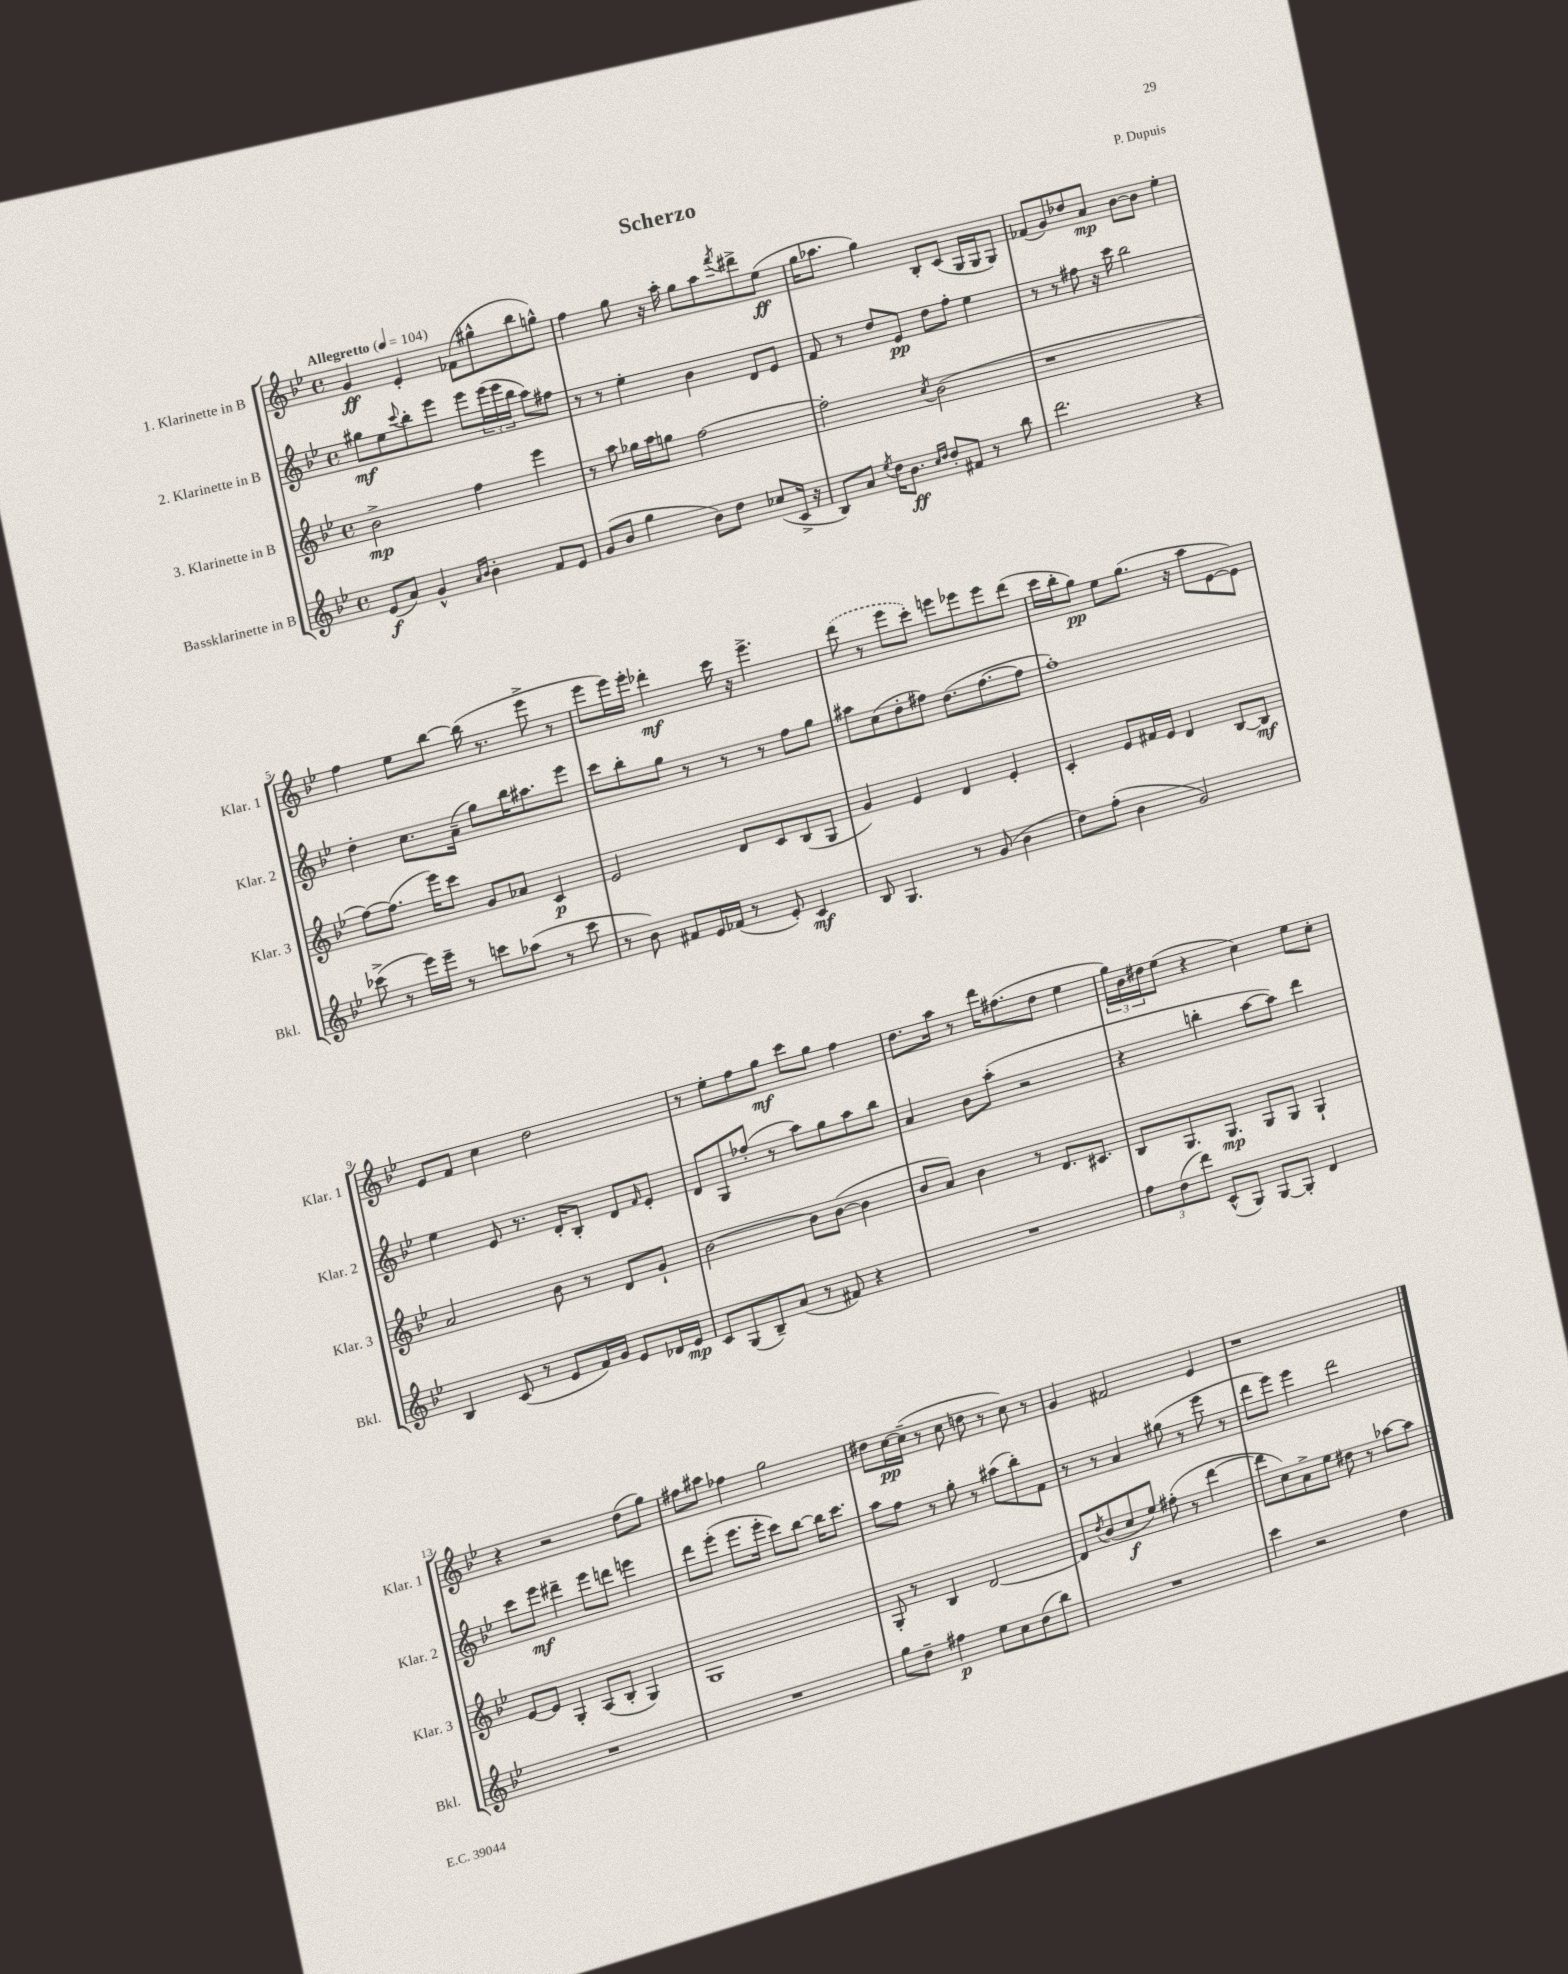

**kern	**kern	**kern	**kern
*staff4	*staff3	*staff2	*staff1
*clefG2	*clefG2	*clefG2	*clefG2
*k[b-e-]	*k[b-e-]	*k[b-e-]	*k[b-e-]
*M4/4	*M4/4	*M4/4	*M4/4
*met(c)	*met(c)	*met(c)	*met(c)
*MM104	*MM104	*MM104	*MM104
(8e-/L	2b-^\	8gg#\L	4g/
8a/J)	.	8ee-\	.
.	.	8qqccc/	.
4g^^/	.	8bb-'\	4e-'/
.	.	8eee-\J	.
16qqa/LL	.	.	.
16qqb-/JJ	.	.	.
4b-'\	4ff\	8eee-\L	(8f-\L
.	.	(24eee-\L	8gg#^^\
.	.	24eee-\	.
.	.	24bb-\JJ	.
8f/L	4eee-\	8aa\L)	8bb-\
8e-/J	.	8ff#\J	8gg^^\J)
=	=	=	=
(8g/L	8r	8r	4ff\
8b-/J	8aa\	8r	.
4gg\	16gg-\LL	4ee-'\	8gg\
.	16aa\J	.	.
.	8gg\J	.	16r
.	.	.	16aa'\
8b-\L)	[2ff\	4b-\	8gg\L
8dd\J	.	.	8aa\
.	.	.	8qfff/
(8cc-/L	.	8d/L	8ddd#^\
16c^/Jk	.	8e-/J	(8ee-\J
16r	.	.	.
=	=	=	=
8B-/L)	2ff'\]	8f/	16gg\LK
.	.	.	8.aa-\J
8a/J	.	8r	.
8qee-/	.	.	.
16dd\LK	.	8dd/L	4gg\)
8.b-\J	.	.	.
.	.	8e-/J	.
16qqcc/LL	.	.	.
16qqdd/JJ	8qcc/	.	.
8dd'/L	(2b-\	8dd\L	8B-'/L
8f#/J	.	8ff'\J	(8c/J
8r	.	4ee-\	16G/LL
.	.	.	16G/J
8bb-\	.	.	8G/J)
=	=	=	=
2.ddd\	1r	8r	(8f-/L
.	.	8r	8g/)
.	.	8ff#\	8dd-/
.	.	16r	8a/J
.	.	16ccc\	.
.	.	2bb-\	[8b-\L
.	.	.	8b-\]J
4r	.	.	4ee-'\
=	=	=	=
(8ccc-^\	[8ff\L)	4dd'\	4ff\
8r	(8.ff\]J	.	.
16eee-\LL)	.	8.cc\L	8ee-\L
16eee-~\JJ	16eee-\LK)	.	.
8r	8ccc\J	.	[8bb-\J
.	.	(16a~\Jk	.
8ccc\L	8g/L	8gg\L)	(16bb-\]
.	.	.	8.r
(8aa-\J	8a-/J	16bb-\K	.
.	.	8.aa#\	.
8r	4c/	.	8eee-^\
8ccc\	.	8eee-\J	8r
=	=	=	=
8r	2e-/	8ccc\L	8eee-\L
8b-\)	.	8bb-'\	16eee-\L)
.	.	.	16eee-'\JJ
8f#/L	.	8gg\J	4ddd-'\
16e-/L	.	8r	.
(16f-/JJ	.	.	.
8r	8d/L	8r	16ccc\
.	.	.	16r
8e-'/)	8c/	8r	4.eee-^\
4c/	(8B-/	8ff\L	.
.	8G/J	8gg\J	.
=	=	=	=
8B-/	4g/)	8aa#\L	(8ddd\
4.G/	.	(8cc\	8r
.	4e-/	8dd'\	8eee-\L
.	.	8ff#\J)	8ccc'\J)
8r	4d/	(8.dd\L	8eee\L
(8g/	.	.	8eee-\
.	.	[8.ff#\	.
4b-\	4e-'/	.	8eee-\
.	.	8ff#\]J	(8ddd\J
=	=	=	=
8dd\L)	4c'/	1ff')	16ccc\LL
.	.	.	16bb-'\J
(8ff'\J	.	.	8gg\J)
4b-\	8e-/L	.	8ee-\L
.	16f#/L	.	(8.gg\J
.	16e-/JJ	.	.
2g/)	4d/	.	.
.	.	.	16r
.	.	.	8aa\L
.	[8B-/L	.	[8e-\
.	8B-/]J	.	8e-\]J)
=	=	=	=
4B-/	2a/	4ee-\	8e-/L
.	.	.	8f/J
(8c/	.	8e-/	4cc\
8r	.	8.r	.
8e-/L	8b-\	.	2dd\
.	.	16d'/LK	.
16f/L)	8r	8B-'/J	.
16g/JJ	.	.	.
8e-/L	8d/L	8d/L	.
.	.	16qqf/	.
16d-/L	8g`/J	8e-'/J	.
16e-/JJ	.	.	.
=	=	=	=
8c/L	[2b-\	8d/L	8r
(8G/	.	8G/	8ee-'\L
8B-~/)	.	(8ff-'/J	8ff\
(8a/J	.	8r	8gg\J
8r	8b-\]L	8aa\L)	8ccc\L
8f#/)	([8b-\J	8gg\	8gg\J
4r	4b-\]	8aa\	4ff\
.	.	8bb-\J	.
=	=	=	=
1r	8b-/L	4a/	8.dd\L
.	8a/J)	.	.
.	.	.	16aa\Jk
.	4b-\	8b-\L	8r
.	.	(8aa'\J	16ddd\LK
.	.	.	(8.ff#\
.	8r	2r	.
.	8.d/L	.	8dd\J
.	.	.	4ee-\
.	8.c#/J	.	.
=	=	=	=
12ff\L	8B-/L	4r	24gg\LL)
.	.	.	24b-\
(12dd\	.	.	24dd#\J
.	8.G/	.	(8ee-\J
12ddd\J)	.	.	.
(8c^^/L	.	4bb'\	4r
.	8.G/J	.	.
8G/J)	.	.	.
[8G/L	8G/L	[8aa\L	4cc\)
8G'/]J	8G/J	8aa\]J)	.
4d/	4G`/	4ddd\	8ee-\L
.	.	.	8cc'\J
=	=	=	=
1r	[8e-/L	8ccc\L	4r
.	8e-/]J	8eee-\J	.
.	4G'/	4ddd#~\	2r
.	(8A/L	8eee-\L	.
.	8B-'/J	8ddd\J	.
.	4G/)	4eee\	(8dd\L
.	.	.	8gg\J)
=	=	=	=
1r	1G	8ddd\L	8ff#\L
.	.	(8eee-'\J	8aa#\J
.	.	8.eee-\L	4ff-\
.	.	16eee-'\Jk	.
.	.	8ccc\L)	2gg\
.	.	[8bb-\J	.
.	.	16bb-\]LK	.
.	.	8.ccc\J	.
=	=	=	=
8gg\L	8G'/	8aa\L	8dd#\L
8dd~\J	8r	8ff\J	[16cc\L
.	.	.	(16cc~\]JJ
4ff#\	4B-/	8r	8r
.	.	8gg'\	8cc\
8ee-\L	[2d/	8r	8dd\
8cc\	.	(8aa#\L	8r
(8dd\	.	8bb-'\)	8cc\)
8bb-\J)	.	8f\J	8r
=	=	=	=
1r	8d/]L	8r	4g/
.	8qdd/	.	.
.	(8b-/	8r	.
.	8cc/	4a/	2f#/
.	8ee-/J)	.	.
.	(8ff#'\	(8gg#\	.
.	8r	8r	.
.	[4ddd\	8eee-\	4e-/
.	.	8r	.
=	=	=	=
4ccc\	8ddd\]L	8ddd\L	1r
.	8cc\)	8eee-\J)	.
2r	8a^\	4eee-\	.
.	8ee-\J	.	.
.	8dd#\	2ddd\	.
.	8r	.	.
4dd\	[8aa-\L	.	.
.	8aa-\]J	.	.
==	==	==	==
*-	*-	*-	*-
